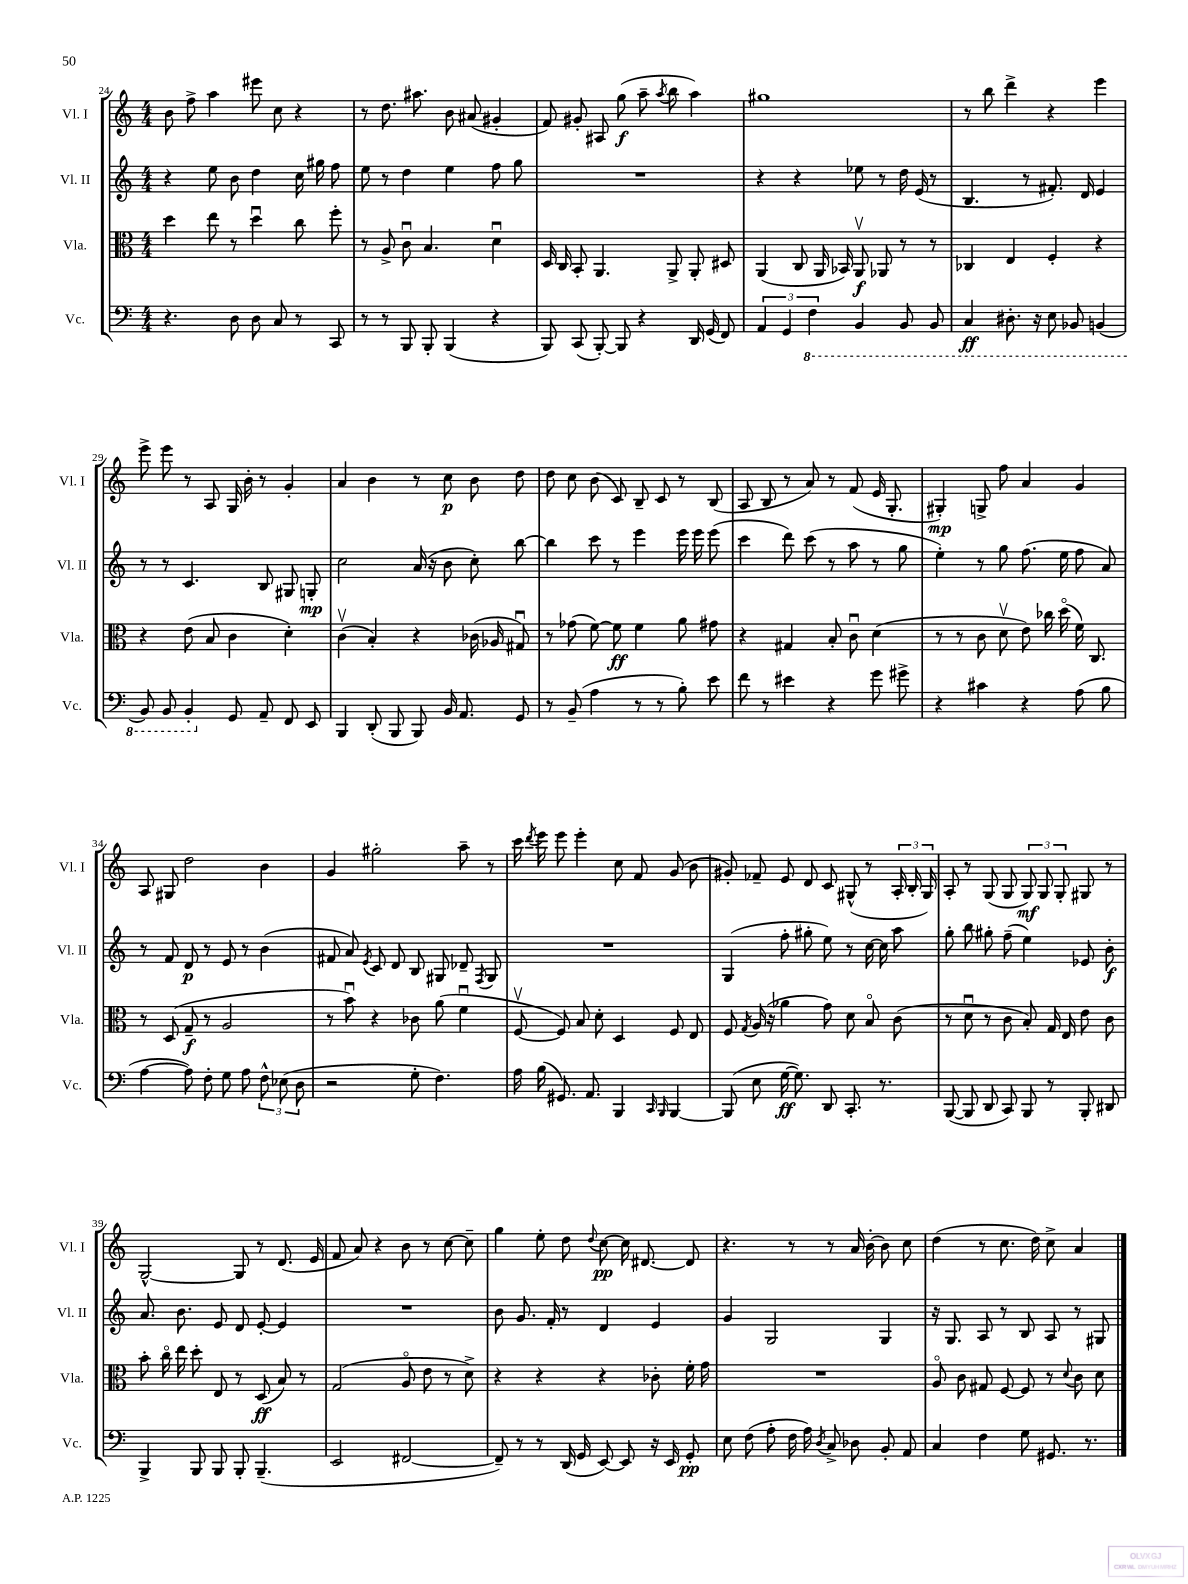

**kern	**kern	**kern	**kern
*staff4	*staff3	*staff2	*staff1
*clefF4	*clefC3	*clefG2	*clefG2
*k[]	*k[]	*k[]	*k[]
*M4/4	*M4/4	*M4/4	*M4/4
4.r	4dd	4r	8b
.	.	.	8ff^
.	8ee	8ee	4aa
8D	8r	8b	.
8D	4ddu	4dd	8eee#
8C	.	.	8cc
8r	8cc	16cc	4r
.	.	16gg#	.
8CC	8ff'	8ff	.
=	=	=	=
8r	8r	8ee	8r
8r	8A^	8r	8.dd
8BBB	8cu	4dd	.
.	.	.	8.aa#
8BBB'	4.B	.	.
(4BBB	.	4ee	8b
.	.	.	(8a#
4r	4du	8ff	4g#'
.	.	8gg	.
=	=	=	=
8BBB)	16D	1r	8f)
.	16C	.	.
(8CC	8BB'	.	8g#'
[8BBB')	4.AA	.	8A#
8BBB]	.	.	(8gg
4r	.	.	8aa~
.	.	.	8qaa
.	8AA^	.	8bb
16DD	8AA'	.	4aa)
(16GG	.	.	.
8FF)	8D#	.	.
=	=	=	=
6AA	(4AA	4r	1gg#
6GG	.	.	.
.	8C	4r	.
6FF	.	.	.
.	16AA	.	.
.	16BB-)	.	.
4BBB	8AAv	8ee-	.
.	8AA-	8r	.
8BBB	8r	16dd	.
.	.	(16e	.
8BBB	8r	8r	.
=	=	=	=
4CC	4C-	4.B	8r
.	.	.	8bb
8.DD#'	4E	.	4ddd^
.	.	8r	.
16r	.	.	.
8EE	4F'	8.f#')	4r
8BBB-	.	.	.
.	.	16d	.
(4BBB	4r	4e	4eee
=	=	=	=
8BBB)	4r	8r	8eee^
8BBB	.	8r	8eee
4BBB'	(8e	4.c	8r
.	8B	.	8A
8GG	4c	.	16G
.	.	.	16b'
8AA~	.	8B	8r
8FF	4d')	8G#	4g'
8EE	.	8G'	.
=	=	=	=
4BBB	(4cv	2cc	4a
(8DD'	4B')	.	4b
8BBB	.	.	.
8BBB)	4r	(16a	8r
.	.	16r	.
16BB	.	8b	8cc
8.AA	.	.	.
.	(16c-	8cc')	8b
.	16A-	.	.
8GG	8G#u)	[8bb	8dd
=	=	=	=
8r	8r	4bb]	8dd
(8BB~	(8g-	.	8cc
4A	[8f)	8ccc	(8b
.	8f]	8r	8c)
8r	4f	4eee	8B~
8r	.	.	8c
8B')	8a	16eee	8r
.	.	16eee	.
8e	8g#	(8eee	(8B
=	=	=	=
8f	4r	4ccc	8A
8r	.	.	8B
4e#	4G#	8ddd)	8r
.	.	(8ccc	8a)
4r	8B'	8r	8r
.	8cu	8aa	(8f
8g	(4d	8r	16e
.	.	.	8.G'
8g#^	.	8gg	.
=	=	=	=
4r	8r	4ee')	4G#')
.	8r	.	.
4c#	8c	8r	8G^
.	8dv	8gg	8ff
4r	8e)	(8.ff	4a
.	16cc-	.	.
.	(16ddo	16ee	.
(8A	16f)	8ff	4g
.	8.C	.	.
8B	.	8a)	.
=	=	=	=
[4A	8r	8r	8A
.	(8D	8f	8G#
8A])	8G~	8d	2dd
8F'	8r	8r	.
8G	2A	8e	.
8A	.	8r	.
12F^^	.	(4b	4b
(12E-	.	.	.
12D	.	.	.
=	=	=	=
2r	8r	8f#	4g
.	8bu)	8a)	.
.	.	8qe	.
.	4r	8c	2gg#'
.	.	8d	.
8G'	8c-	8B	.
4.F)	(8a	8G#	.
.	4fu	8d-~	8aa~
.	.	8qF	.
.	.	8G#	8r
=	=	=	=
16A	[8Fv	1r	16ccc
.	.	.	8qddd
(16B	.	.	16eee
8.GG#)	8F])	.	8eee
.	8B	.	4eee'
8.AA	.	.	.
.	8d'	.	.
4BBB	4D	.	8cc
.	.	.	8f
16qqCC	.	.	.
16qqBBB	.	.	.
[4BBB	8F	.	(8g
.	8E	.	8b
=	=	=	=
(8BBB]	8F	(4G	8g#')
.	8qG	.	.
8E	(16A	.	8f-~
.	16r	.	.
[16G	4a-	8ff'	8e
8.G])	.	.	.
.	.	8gg#'	8d
8DD	8g)	8ee)	8c
8.CC'	8d	8r	(8G#^^
.	8Bo	[16cc	8r
8.r	.	16cc]	.
.	(8c	8aa	24A'
.	.	.	24B'
.	.	.	24G#)
=	=	=	=
([8BBB	8r	8gg'	8A'
8BBB]	8du	8bb	8r
8DD	8r	8gg#'	(8G
8CC)	8c	(8ff~	8G
8BBB	8B')	4ee)	12G)
.	.	.	12G
8r	16G	.	.
.	.	.	12G'
.	16E	.	.
8BBB'	8e	8e-	8G#
8DD#	8c	8b'	8r
=	=	=	=
4BBB^	8b'	8.a	[2G^^
.	16cco	.	.
.	16ee	8.b	.
8BBB	8dd'	.	.
8BBB	8E	8e	.
8BBB'	8r	8d	8G]
(4.BBB~	(8D	[8e'	8r
.	8B)	4e]	(8.d
.	8r	.	.
.	.	.	16e
=	=	=	=
2EE	(2G	1r	8f
.	.	.	8a)
.	.	.	4r
[2FF#	8Ao	.	8b
.	8e	.	8r
.	8r	.	[8cc
.	8d^)	.	8cc~]
=	=	=	=
8FF#~])	4r	8b	4gg
8r	.	8.g	.
8r	4r	.	8ee'
.	.	16f'	.
(16DD	.	8r	8dd
16GG	.	.	.
.	.	.	8qqdd
[8EE)	4r	4d	[8cc
8EE]	.	.	16cc]
.	.	.	[8.d#
16r	8c-'	4e	.
16EE	.	.	.
8GG'	16f'	.	8d#]
.	16g	.	.
=	=	=	=
8E	1r	4g	4.r
(8F	.	.	.
8A'	.	2G	.
16F	.	.	8r
16A)	.	.	.
8qD	.	.	.
8C^	.	.	8r
8D-	.	.	16a
.	.	.	[16b'
8BB'	.	4G	8b]
8AA	.	.	8cc
=	=	=	=
4C	8Ao	16r	(4dd
.	.	8.G	.
.	8c	.	.
4F	8G#	8A	8r
.	[8F	8r	8.cc
8G	8F]	8B	.
.	.	.	16dd)
8.GG#	8r	8A	8cc^
.	8qqd	.	.
.	8c	8r	4a
8.r	.	.	.
.	8d	8G#	.
==	==	==	==
*-	*-	*-	*-
